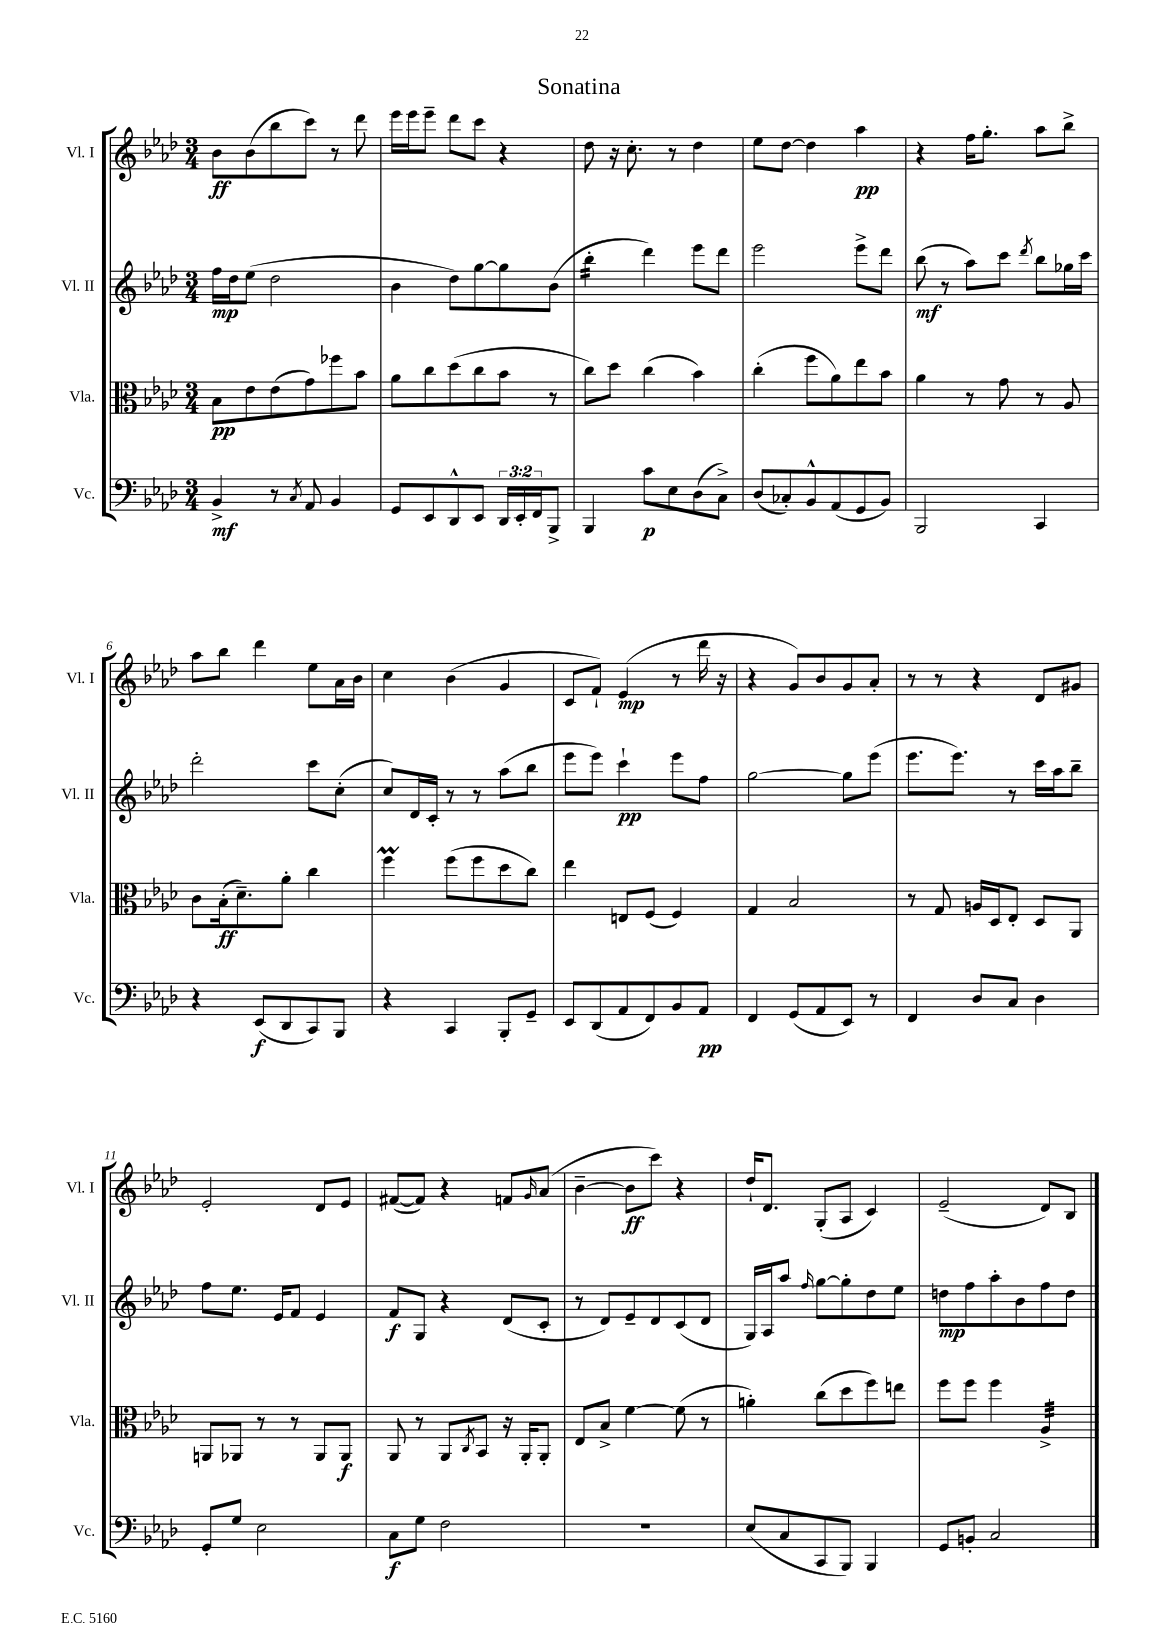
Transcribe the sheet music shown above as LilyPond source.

\header { title = "Sonatina" }
<<
\new StaffGroup <<
\new Staff = "s0" \with { instrumentName = "Vl. I" shortInstrumentName = "Vl. I" } {
    \clef treble \key aes \major \numericTimeSignature \time 3/4
    bes'8\ff bes'8( bes''8 c'''8) r8 des'''8 |
    ees'''16 ees'''16 ees'''8-- des'''8 c'''8 r4 |
    des''8 r16 c''8.-. r8 des''4 |
    ees''8 des''8~ des''4 aes''4\pp |
    r4 f''16 g''8.-. aes''8 bes''8-> |
    aes''8 bes''8 des'''4 ees''8 aes'16 bes'16 |
    c''4 bes'4( g'4 |
    c'8 f'8-!) ees'4\mp( r8 des'''16 r16 |
    r4 g'8) bes'8 g'8 aes'8-. |
    r8 r8 r4 des'8 gis'8 |
    ees'2-. des'8 ees'8 |
    fis'8~( fis'8) r4 f'8 \grace { g'16 } aes'8( |
    bes'4~-- bes'8\ff c'''8) r4 |
    des''16-! des'8. g8-.( aes8 c'4) |
    ees'2--( des'8) bes8 \bar "|." |
}
\new Staff = "s1" \with { instrumentName = "Vl. II" shortInstrumentName = "Vl. II" } {
    \clef treble \key aes \major \numericTimeSignature \time 3/4
    f''16\mp des''16 ees''8( des''2 |
    bes'4 des''8) g''8~ g''8 bes'8( |
    bes''4:16-. des'''4) ees'''8 des'''8 |
    ees'''2 ees'''8-> des'''8 |
    bes''8\mf( r8 aes''8) c'''8 \acciaccatura { des'''8 } bes''8 ges''16 c'''16 |
    des'''2-. c'''8 c''8-.( |
    c''8) des'16 c'16-. r8 r8 aes''8( bes''8 |
    ees'''8 ees'''8) c'''4-!\pp ees'''8 f''8 |
    g''2~ g''8 ees'''8( |
    ees'''8. ees'''8.) r8 c'''16 aes''16 bes''8-- |
    f''8 ees''8. ees'16 f'8 ees'4 |
    f'8\f g8 r4 des'8( c'8-. |
    r8 des'8) ees'8-- des'8 c'8( des'8 |
    g16) aes16 aes''8 \grace { f''16 } g''8~ g''8-. des''8 ees''8 |
    d''8\mp f''8 aes''8-. bes'8 f''8 d''8 \bar "|." |
}
\new Staff = "s2" \with { instrumentName = "Vla." shortInstrumentName = "Vla." } {
    \clef alto \key aes \major \numericTimeSignature \time 3/4
    bes8\pp ees'8 ees'8( g'8) fes''8 bes'8 |
    aes'8 c''8 des''8( c''8 bes'8 r8 |
    c''8) des''8 c''4( bes'4) |
    c''4-.( f''8 aes'8) ees''8 bes'8 |
    aes'4 r8 g'8 r8 aes8 |
    c'8 bes16-.\ff( des'8.--) aes'8-. c''4 |
    f''4\prall f''8( f''8 des''8 c''8) |
    ees''4 e8 f8( f4) |
    g4 bes2 |
    r8 g8 a16 des16 ees8-. des8 aes,8 |
    a,8 aes,8 r8 r8 aes,8 aes,8\f |
    aes,8 r8 aes,8 \acciaccatura { c8 } bes,8 r16 aes,16-. aes,8-. |
    ees8 bes8-> f'4~ f'8( r8 |
    a'4-.) c''8( des''8 f''8) e''8 |
    f''8 f''8 f''4 aes4:32-> \bar "|." |
}
\new Staff = "s3" \with { instrumentName = "Vc." shortInstrumentName = "Vc." } {
    \clef bass \key aes \major \numericTimeSignature \time 3/4 \override Staff.TupletNumber.text = #tuplet-number::calc-fraction-text
    bes,4->\mf r8 \acciaccatura { c8 } aes,8 bes,4 |
    g,8 ees,8 des,8-^ ees,8 \tuplet 3/2 { des,16 ees,16-. f,16 } bes,,8-> |
    bes,,4 c'8\p ees8 des8( c8->) |
    des8( ces8-.) bes,8-^ aes,8( g,8 bes,8) |
    bes,,2 c,4 |
    r4 ees,8\f( des,8 c,8) bes,,8 |
    r4 c,4 bes,,8-. g,8-- |
    ees,8 des,8( aes,8 f,8) bes,8 aes,8\pp |
    f,4 g,8( aes,8 ees,8) r8 |
    f,4 des8 c8 des4 |
    g,8-. g8 ees2 |
    c8\f g8 f2 |
    R2. |
    ees8( c8 c,8 bes,,8) bes,,4 |
    g,8 b,8-. c2 \bar "|." |
}
>>
>>
